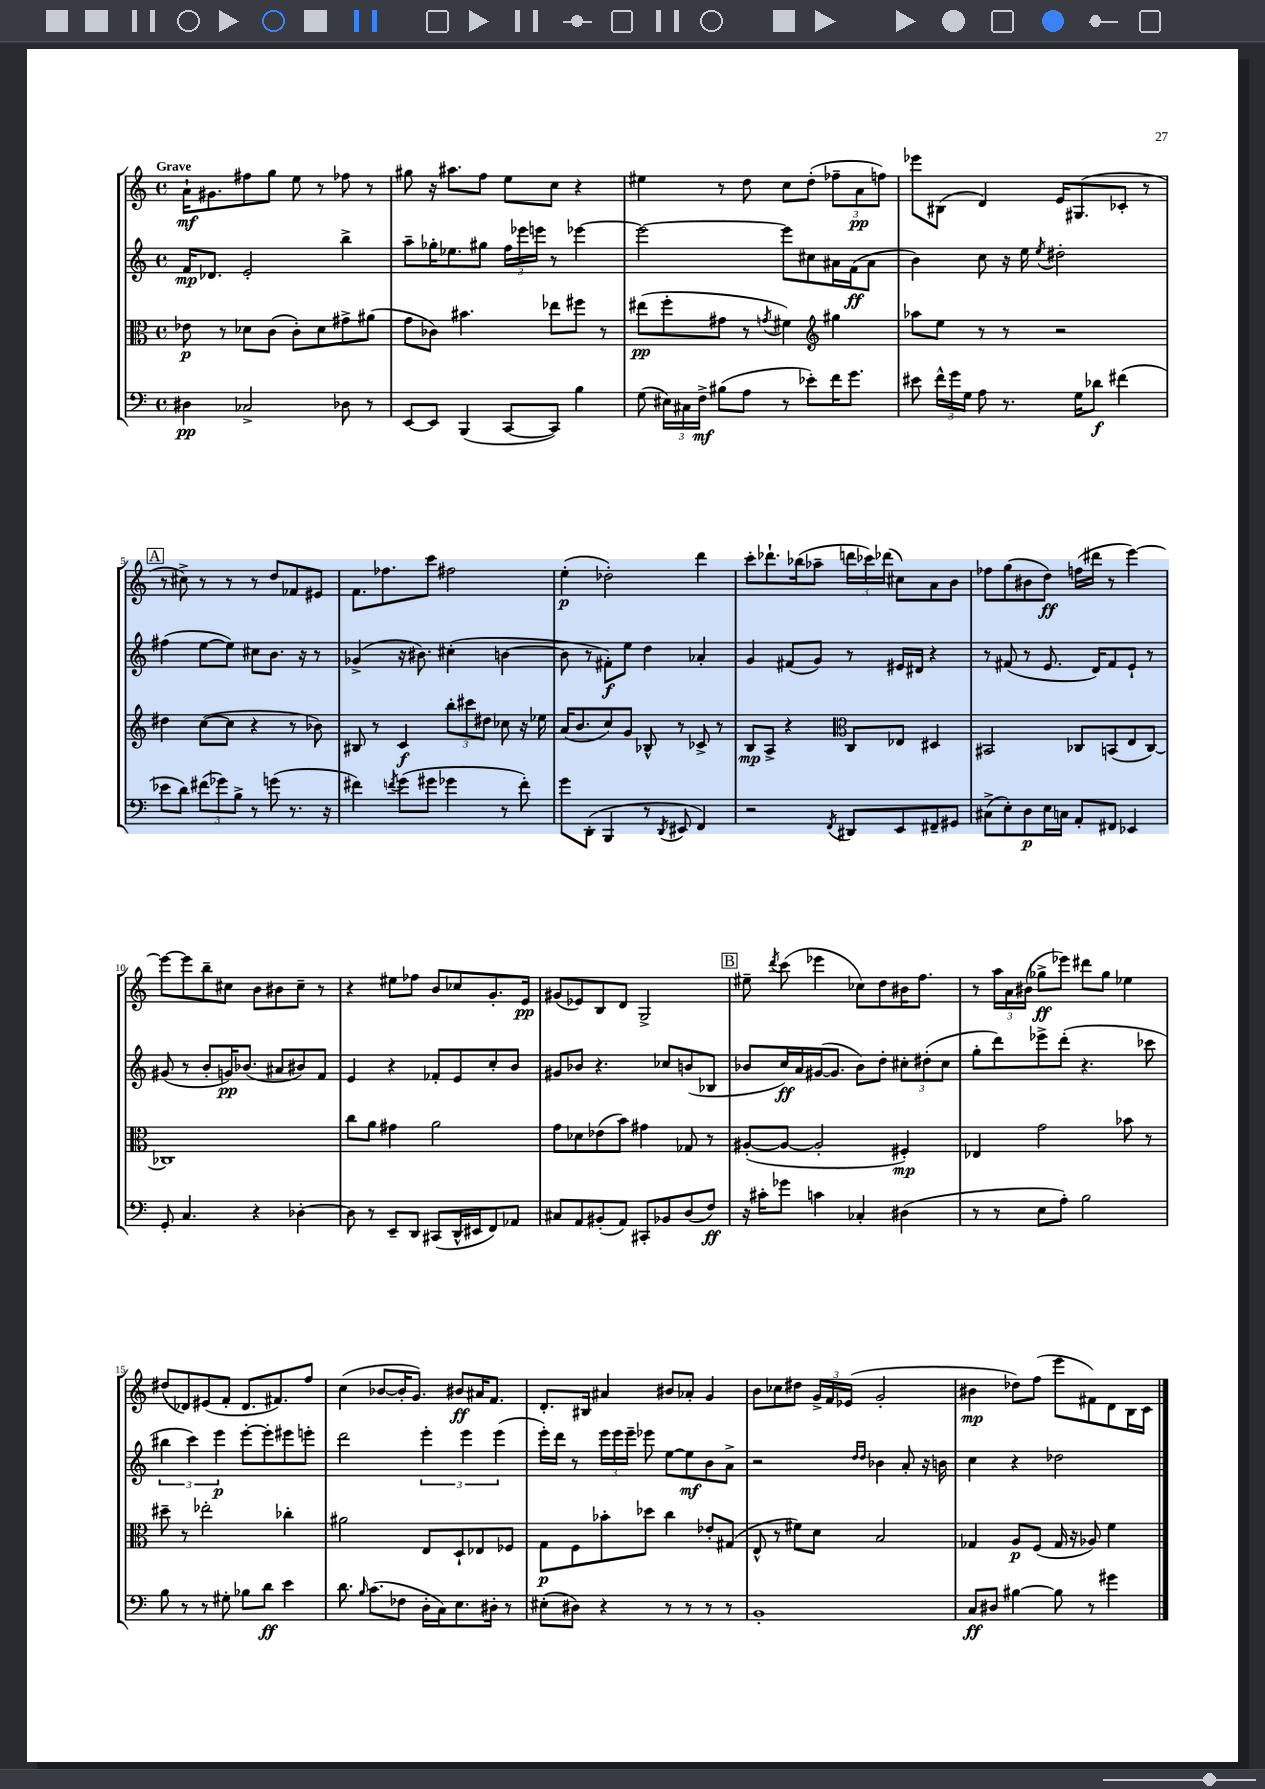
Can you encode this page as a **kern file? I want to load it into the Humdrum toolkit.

**kern	**kern	**kern	**kern
*staff4	*staff3	*staff2	*staff1
*clefF4	*clefC3	*clefG2	*clefG2
*k[]	*k[]	*k[]	*k[]
*M4/4	*M4/4	*M4/4	*M4/4
*met(c)	*met(c)	*met(c)	*met(c)
4D#	8e-	16f	16a`
.	.	8.d-	8.g#
.	8r	.	.
2C-^	8d-	2e'	8ff#
.	(8c	.	8gg
.	8c')	.	8ee
.	8d-	.	8r
8D-	8g#^	4bb^	8ff-
8r	(8a#	.	8r
=	=	=	=
[8EE	8g	8aa~	8gg#
8EE]	8c-)	16gg-'	16r
.	.	8.ee-	8.aa#
(4BBB	4.b#	.	.
.	.	8gg#	8ff
[8CC	.	24ff	8ee
.	.	24eee-	.
.	.	24eee	.
8CC])	8ee-	8r	8cc
4B	8ff#	[4eee-	4r
.	8r	.	.
=	=	=	=
(8G	(8ee#	2eee-_	4ee#
24E#)	8ff'	.	.
24C#	.	.	.
24F^	.	.	.
(8B#	8g#	.	8r
8A	8r	.	8dd
.	8qg	.	.
8r	4f#)	8eee-]	8cc
8e-')	.	8cc#	(8dd'
*	*clefG2	*	*
16f	4gg#	16a#	12ff-~
8.g	.	(16f	.
.	.	.	12a
.	.	8a#	.
.	.	.	12ff)
=	=	=	=
8e#	8aa-	4b)	8eee-
24f^^	8ee	.	(8B#
24g	.	.	.
24G	.	.	.
8A	8r	8cc	4d)
8.r	8r	16r	.
.	.	16ee	.
.	.	8qee	.
.	2r	2dd#'	16e
16G	.	.	(8.G#
8d-	.	.	.
(4f#	.	.	8c-'
.	.	.	8r
=	=	=	=
8e-	4dd#	(4ff#	8r
8d)	.	.	8cc#^)
(12f#	([8cc	[8ee	8r
12g-)	.	.	.
.	8cc]	8ee])	8r
12B^	.	.	.
8r	4r	8cc#	8r
(8g	.	8.b	8dd
8.r	8r	.	8f-
.	.	16r	.
.	8b-)	8r	8e#
16r	.	.	.
=	=	=	=
4f#)	8B#	(4g-^	8.f
.	8r	.	.
.	.	.	8.ff-
8qf	.	.	.
(8g	4c	16r	.
.	.	8.b#)	.
8g#	.	.	8ccc
4g-	12bb'	(4cc#'	2ff#
.	12ccc#	.	.
.	12dd#	.	.
8r	8cc-	[4b	.
8f')	16r	.	.
.	16ee-	.	.
=	=	=	=
8g	(16a	8b]	(4ee'
.	8.b	.	.
(8DD'	.	8r	.
4BBB	8cc)	8f#')	2dd-')
.	8g	8ee	.
8r	8B-^^	4dd	.
8qDD	.	.	.
8EE#	8r	.	.
4FF)	8c-^	4a-'	4ddd
.	8r	.	.
=	=	=	=
2r	8B	4g	8ccc'
.	8A^	.	8.ddd-`
.	4r	(8f#	.
.	.	.	(16bb-
.	.	8g)	8aa-~
*	*clefC3	*	*
8qFF	.	.	.
8DD#	8C	8r	24ddd
.	.	.	24ccc-)
.	.	.	(24ddd-
8EE	8E-	16e#	8cc#)
.	.	16d#	.
8FF#~	4D#	4r	8a
8GG#	.	.	8b
=	=	=	=
(8C#^	2BB#	8r	8ff-
8E')	.	(8f#	(8gg
8D	.	8r	8b#
16E	.	8.e	8dd)
16C	.	.	.
8AA'	8C-	.	(16ff
.	.	16d)	16ddd#
8FF#	(8BB	8f#	8r
4EE-	8E	8e`	[4eee)
.	[8C-)	8r	.
=	=	=	=
8GG'	1C-]	(8g#	8eee_
4.C	.	8r	8eee]
.	.	8b'	8bb~
.	.	16g)	8cc#
.	.	(8.b-	.
4r	.	.	8b
.	.	8a#	8b#
[4D-'	.	8b#)	8cc#~
.	.	8f	8r
=	=	=	=
8D-]	8cc	4e	4r
8r	8a	.	.
8EE~	4g#	4r	8ee#
8DD	.	.	8ff-
(8CC#	2a	8f-'	8b
16DD^^	.	8e	8cc-
16EE#	.	.	.
8FF)	.	8cc'	8.g'
8AA-	.	8b	.
.	.	.	16e
=	=	=	=
8C#	8g	8g#	(8g#
8AA	8d-	8b-	8e-)
(8BB#'	(8e-	4.r	8B
8AA)	8b)	.	8d
8CC#'	4g#	.	2G^
8BB-	.	8cc-	.
(8D	8G-	(8b	.
8F)	8r	8B-	.
=	=	=	=
16r	([8A#'	8b-	8ee#~
16c#'	.	.	.
.	.	.	8qddd
8g-	8A#_	16cc)	(8ccc
.	.	16a	.
4c	2A#']	([16g#	4eee-
.	.	8.g#]	.
4C-'	.	8b-)	8cc-)
.	.	8dd'	8dd
(4D#	4F#')	12cc#'	16b#
.	.	.	8.ff
.	.	(12dd#'	.
.	.	12cc#	.
=	=	=	=
8r	4E-	8gg'	8r
8r	.	8ddd)	24aa
.	.	.	24a
.	.	.	(24b#
8E	2g	8eee-^	8gg-^
8A')	.	(8ddd'	8eee-)
2B	.	4.r	8ddd#
.	.	.	8gg-
.	8b-	.	4ee-
.	8r	8ccc-	.
=	=	=	=
8B	8dd#~	6bb#	(8dd#
8r	8r	.	8d-)
.	.	6ccc)	.
8r	2ee-'	.	(8e#
.	.	6eee	.
8G#'	.	.	8f'
8B-	.	[8eee'	8.d-
8d	.	8eee']	.
.	.	.	8.f#)
4e	4cc-'	8eee#	.
.	.	8eee'	8ff
=	=	=	=
8.d	2a#	2ddd	(4cc
16qqB	.	.	.
(8.c	.	.	.
.	.	.	[8b-
8F-	.	.	16b-']
.	.	.	8.g)
16D'	8E	6eee'	.
16C)	.	.	.
8.E	8D`	.	8b#
.	.	6eee	.
.	8E-	.	16a#
16D#'	.	.	8.f
.	.	(6eee	.
8r	8F-	.	.
=	=	=	=
(8E#'	8G	16eee')	8.d'
.	.	16ddd	.
8D#)	8F	8r	.
.	.	.	16B#
4r	8b-'	24eee	4a#
.	.	24eee	.
.	.	24eee~	.
.	8dd-	8eee-	.
8r	4cc	[8ee	8b#
8r	.	8ee]	8a-'
8r	8e-'	8b	4g
8r	(8G#	8a^	.
=	=	=	=
1BB'	8E^^	2r	8b
.	8r	.	8cc-
.	8f#)	.	8dd#
.	8d	.	24g^
.	.	.	24f
.	.	.	(24e-
.	.	16qqdd	.
.	.	16qqdd	.
.	2B	4b-	2g'
.	.	8a'	.
.	.	16r	.
.	.	16b	.
=	=	=	=
8C	4G-	4cc	4b#
8D#	.	.	.
[4B#	8A	4r	8dd-)
.	(8F	.	(8ff
8B#]	16G-	2dd-	8eee
.	16r	.	.
8r	8A-)	.	8f#)
4g#	4f	.	8d
.	.	.	16B
.	.	.	16c
==	==	==	==
*-	*-	*-	*-
